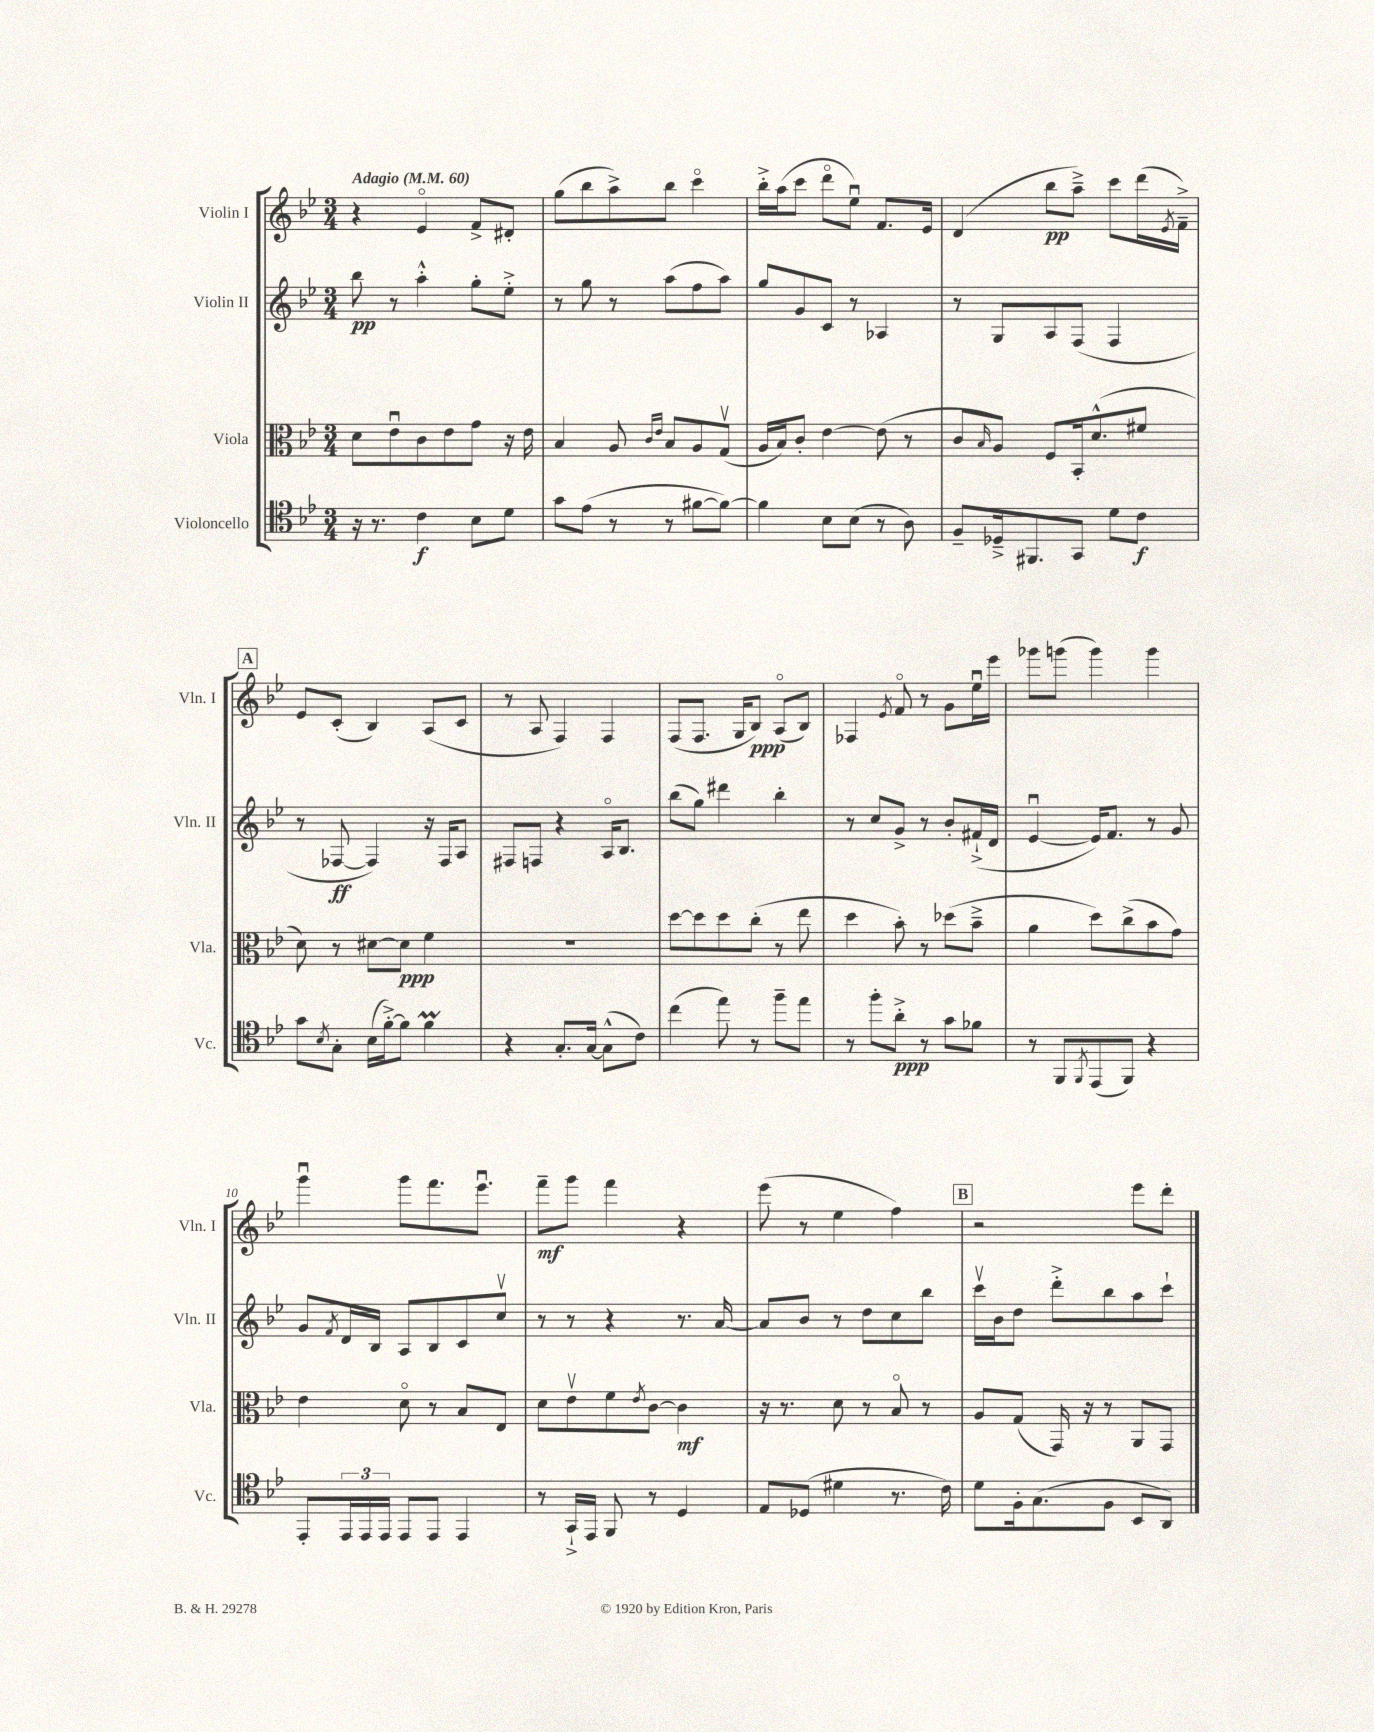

**kern	**kern	**kern	**kern
*staff4	*staff3	*staff2	*staff1
*clefC4	*clefC3	*clefG2	*clefG2
*k[b-e-]	*k[b-e-]	*k[b-e-]	*k[b-e-]
*M3/4	*M3/4	*M3/4	*M3/4
*MM60	*MM60	*MM60	*MM60
16r	8d	8bb-	4r
8.r	.	.	.
.	8e-u	8r	.
4c	8c	4aa'^^	4e-o
.	8e-	.	.
8B-	8g	8gg'	8f^
8d	16r	8ee-'^	8d#'
.	16e-	.	.
=	=	=	=
8g	4B-	8r	(8gg
(8e-	.	8gg	8bb-
8r	8A	8r	8aa^)
.	16qqc	.	.
.	16qqe-	.	.
8r	8B-	(8aa	8bb-
[8f#	8A	8ff	4ccco
8f#_)	(8Gv	8aa)	.
=	=	=	=
4f#]	16A	8gg	16bb-'^
.	16B-)	.	(16aa
.	8c'	8g	8ccc
8B-	[4e-	8c	8dddo
(8B-	.	8r	8ee-u)
8r	(8e-]	4A-	8.f
8A)	8r	.	.
.	.	.	16e-
=	=	=	=
8F~	8c	8r	(4d
.	16qqB-	.	.
16D-~^	8A)	8G	.
8.FF#	.	.	.
.	8F	8A	8bb-
8GG	16BB-'	(8F	8aa~^)
.	(8.d^^	.	.
8d	.	4F	8ccc
8c	8f#	.	(16ddd
.	.	.	8qe-
.	.	.	16f~^)
=	=	=	=
8g	8d)	8r	8e-
8qB-	.	.	.
8G'	8r	[8F-	(8c'
(16B-	[8d#	4F-])	4B-)
[16f'^)	.	.	.
8f]	8d#]	.	.
4f	4f	16r	(8A
.	.	16F-	.
.	.	8A	8c
=	=	=	=
4r	2.r	8F#	8r
.	.	8F	8A
8.G'	.	4r	4F)
[16G	.	.	.
(8G^^]	.	16Ao	4F
.	.	8.B-	.
8c)	.	.	.
=	=	=	=
(4cc	[8dd	(8bb-	(8F
.	8dd]	8gg)	8.F
8ee-)	8dd	4ddd#	.
.	.	.	16G
8r	(8cc'	.	8B-)
8ff~	8r	4bb-'	(8Ao
8ee-	8ee-	.	8B-)
=	=	=	=
8r	4dd	8r	4F-
8ff'	.	8cc	.
.	.	.	8qe-
8a'^	8b-')	8g^	8fo
8r	8r	8r	8r
8g	(8dd-	8b-'	8g
8f-	8b-~^	(16f#`^	16ee-u
.	.	16d	16eee-
=	=	=	=
8r	4a	[4e-u	8ggg-
8FF	.	.	(8ggg
8qFF	.	.	.
(8EE-	8dd)	16e-])	4ggg)
.	.	8.f	.
8FF)	(8cc^	.	.
4r	8b-	8r	4ggg
.	8g)	8g	.
=	=	=	=
8EE-'	4e-	8g	4gggu
.	.	8qf	.
24EE-	.	16d	.
24EE-	.	.	.
.	.	16B-	.
24EE-	.	.	.
8EE-	8do	8A	8ggg
8EE-	8r	8B-	8.fff
4EE-	8B-	8c	.
.	.	.	8.eee-u
.	8E-	8ccv	.
=	=	=	=
8r	8d	8r	8fff~
16GG`^	8e-v	8r	8ggg
16EE-	.	.	.
8FF	8f	4r	4fff
.	8qe-	.	.
8r	[8c	.	.
4D	4c]	8.r	4r
.	.	[16a	.
=	=	=	=
8E-	16r	8a]	(8eee-
.	8.r	.	.
(8D-	.	8b-	8r
4d#	8d	8r	4ee-
.	8r	8dd	.
8.r	8B-o	8cc	4ff)
.	8r	8bb-	.
16c)	.	.	.
=	=	=	=
8d	8A	16cccv	2r
.	.	16b-	.
16F'	(8G	8dd	.
(8.G	.	.	.
.	16GG)	8ddd'^	.
.	16r	.	.
8F	8r	8bb-	.
8BB-	8AA	8aa	8eee-
8AA)	8GG	8ccc`	8ddd'
==	==	==	==
*-	*-	*-	*-
